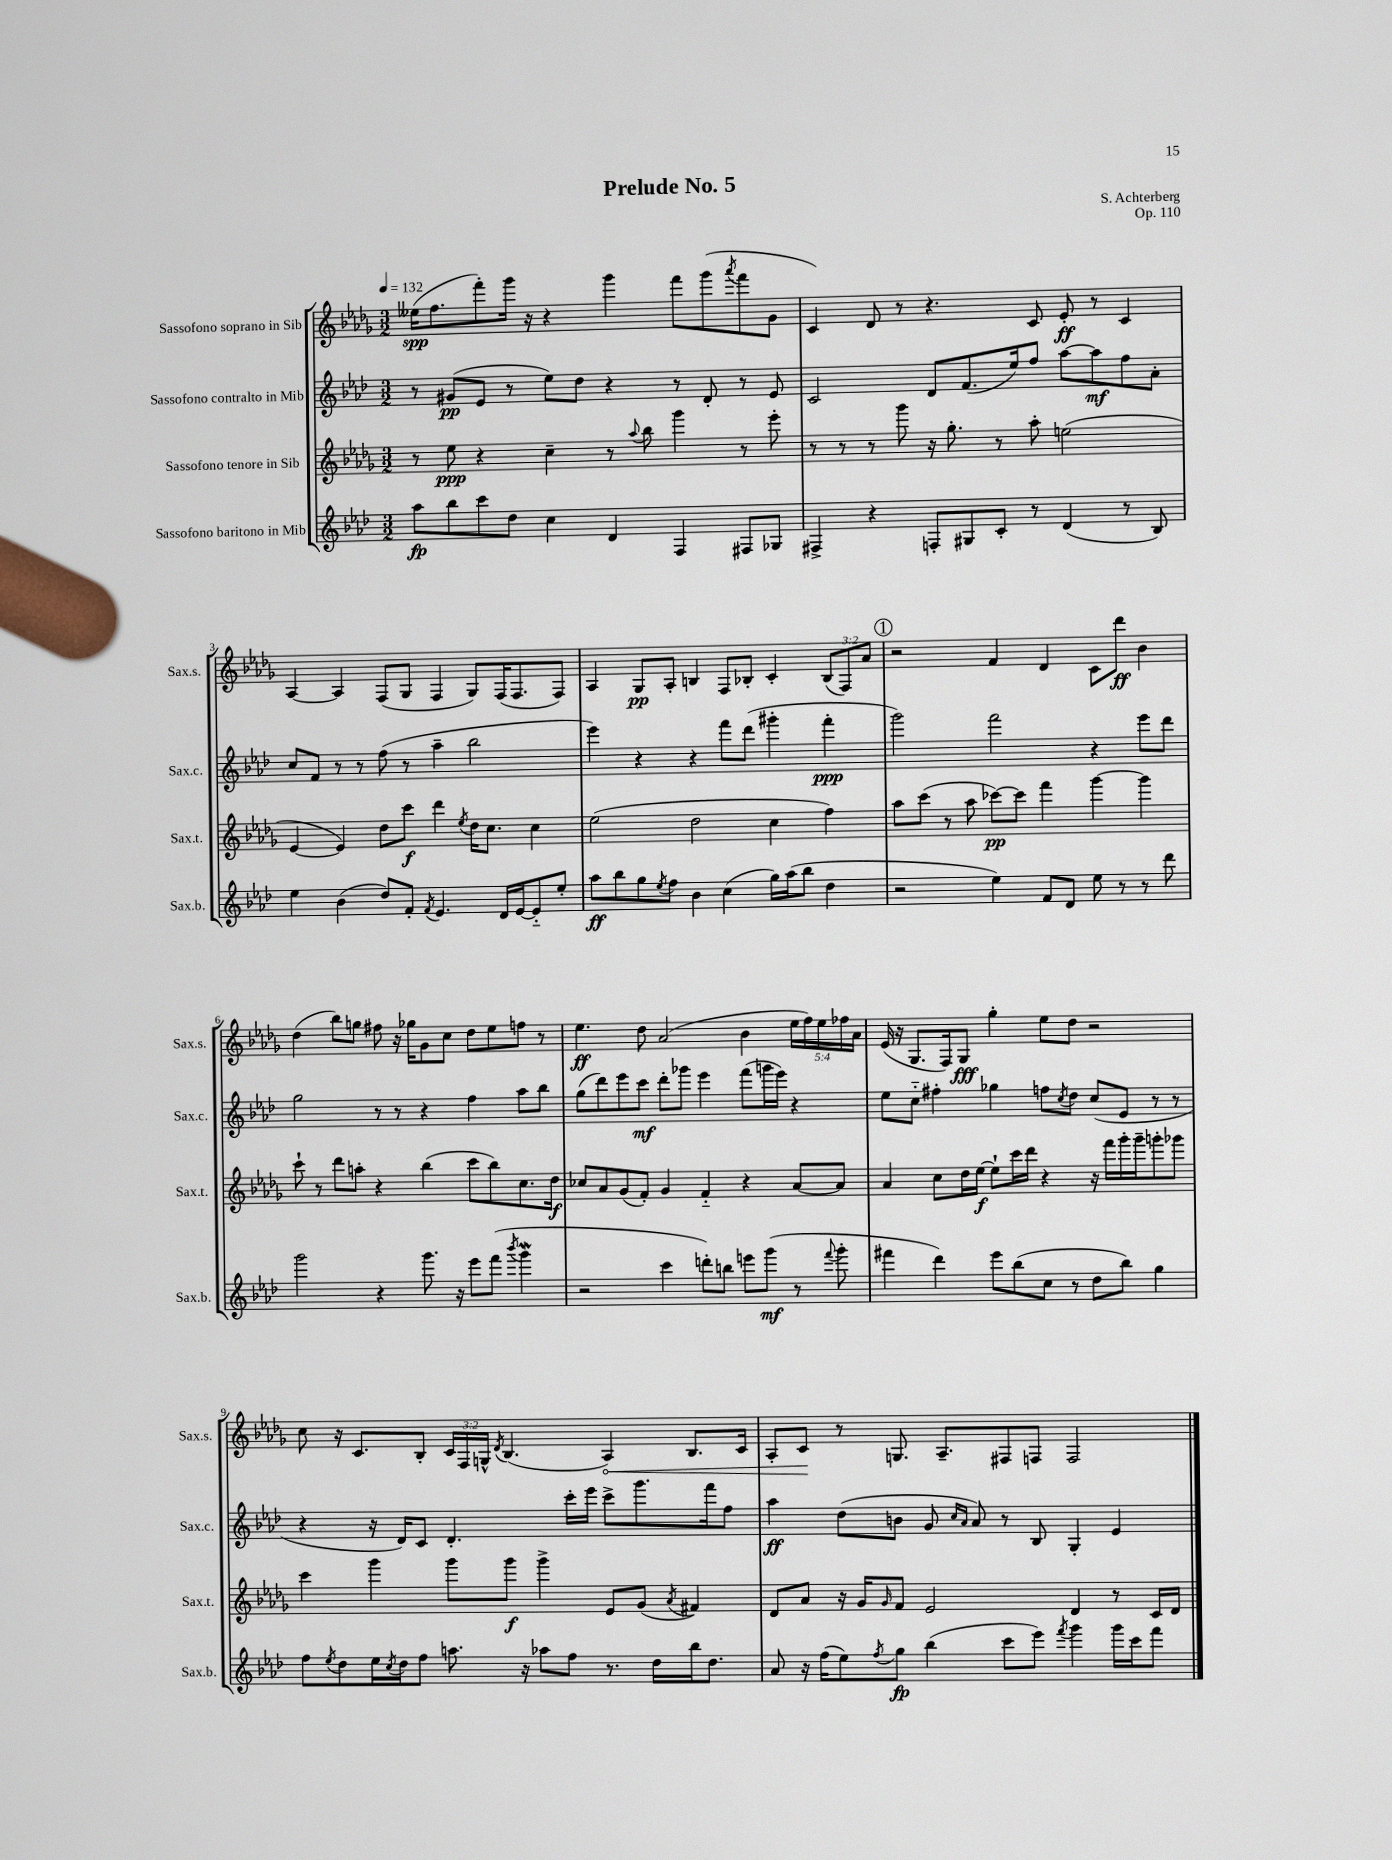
\header { title = "Prelude No. 5" composer = "S. Achterberg" opus = "Op. 110" }
<<
\new StaffGroup <<
\new Staff = "s0" \with { instrumentName = "Sassofono soprano in Sib" shortInstrumentName = "Sax.s." } {
    \clef treble \key des \major \numericTimeSignature \time 3/2 \override Staff.TupletNumber.text = #tuplet-number::calc-fraction-text \tempo 4 = 132
    eeses''16\spp( f''8. f'''8-.) ges'''16 r16 r4 ges'''4 f'''8 ges'''8( \acciaccatura { aes'''8 } f'''8 ges'8 |
    c'4) des'8 r8 r4. c'8 ees'8-.\ff r8 c'4 |
    aes4~ aes4 f8( ges8 f4 ges8) f16( f8. f8) |
    aes4 ges8\pp aes8-. b4 f8 bes8-. c'4-. \tuplet 3/2 { bes8( f8) aes'8 } |
    \mark \markup { \circle "1" } r2 f'4 des'4 c'8 des'''8\ff bes'4 |
    des''4( bes''8) g''8 fis''8 r16 ges''16 ges'8 c''8 des''8 ees''8 f''8 r8 |
    ees''4.\ff des''8 aes'2( bes'4 \tuplet 5/4 { ees''16 f''16) ees''16 fes''16 aes'16 } |
    ees'16( r16 ges8. f16) ges8\fff ges''4-. ees''8 des''8 r2 |
    c''8 r16 c'8. bes8-. \tuplet 3/2 { c'16 f16 g16-^ } \acciaccatura { des'8 } bes4.( \once \override Hairpin.circled-tip = ##t aes4\<) bes8. c'16 |
    aes8-. c'8\! r8 g8. aes8.-- fis8 f8 f2 \bar "|." |
}
\new Staff = "s1" \with { instrumentName = "Sassofono contralto in Mib" shortInstrumentName = "Sax.c." } {
    \clef treble \key aes \major \numericTimeSignature \time 3/2
    r8 gis'8\pp( ees'8 r8 ees''8) des''8 r4 r8 des'8-. r8 ees'8 |
    c'2 des'8 f'8.( ees''16) f''8 aes''8~ aes''8\mf f''8 aes'8-. |
    c''8 f'8 r8 r8 f''8( r8 aes''4-- bes''2 |
    ees'''4) r4 r4 f'''8 des'''8( gis'''4-. f'''4-.\ppp |
    \mark \markup { \circle "1" } g'''2) f'''2 r4 ees'''8 des'''8 |
    g''2 r8 r8 r4 f''4 aes''8 bes''8 |
    g''8( des'''8) ees'''8 c'''8\mf des'''8-. ges'''8 ees'''4 f'''8( g'''16 ees'''16) r4 |
    ees''8 c''8-_ fis''4-. ges''4 f''8 \acciaccatura { c''8 } des''8 c''8( ees'8 r8 r8 |
    r4 r16 des'16) c'8 des'4.-. c'''16-. ees'''16 c'''8-> g'''8. f'''16 f''8 |
    aes''4\ff des''8( b'8 g'8 \grace { c''16 aes'16 } aes'8) r8 bes8 g4-. ees'4 \bar "|." |
}
\new Staff = "s2" \with { instrumentName = "Sassofono tenore in Sib" shortInstrumentName = "Sax.t." } {
    \clef treble \key des \major \numericTimeSignature \time 3/2
    r8 ees''8\ppp r4 c''4-- r8 \appoggiatura { aes''8 } bes''8 ges'''4 r8 ees'''8-. |
    r8 r8 r8 ges'''8 r16 ges''8.-. r8 aes''8-. e''2( |
    ees'4~ ees'4) des''8 c'''8\f des'''4 \acciaccatura { ees''8 } des''16 c''8. c''4 |
    ees''2( des''2 c''4 f''4) |
    \mark \markup { \circle "1" } aes''8 c'''8( r8 aes''8 ces'''8~\pp) ces'''8 f'''4 ges'''4~ ges'''4 |
    c'''8-! r8 des'''8 a''8-. r4 bes''4( c'''8 bes''8) c''8. des''16\f |
    ces''8 aes'8 ges'8( f'8-.) ges'4 f'4-_ r4 aes'8~ aes'8 |
    aes'4 c''8 des''16 ees''16~\f ees''8-! c'''16 des'''16 r4 r16 f'''16 ges'''16-. ges'''16-- g'''8-. ges'''8 |
    c'''4 ges'''4 ges'''8 ges'''8\f ges'''4-> ees'8 ges'8( \acciaccatura { aes'8 } fis'4) |
    des'8 aes'8 r16 ges'16 \grace { ges'16 } f'8 ees'2 des'4 r8 c'16 des'16 \bar "|." |
}
\new Staff = "s3" \with { instrumentName = "Sassofono baritono in Mib" shortInstrumentName = "Sax.b." } {
    \clef treble \key aes \major \numericTimeSignature \time 3/2
    aes''8\fp bes''8 c'''8 des''8 c''4 des'4 f4 fis8 ges8 |
    fis4-> r4 f8-. gis8 c'8-. r8 des'4( r8 bes8) |
    ees''4 bes'4( des''8) f'8-. \acciaccatura { f'8 } ees'4. des'16 ees'16~ ees'8-_ ees''8-. |
    aes''8\ff bes''8 g''8 \acciaccatura { ees''8 } f''8 bes'4 c''4( g''16) aes''16( bes''8 des''4 |
    \mark \markup { \circle "1" } r2 ees''4) f'8 des'8 ees''8 r8 r8 des'''8 |
    g'''2 r4 g'''8. r16 ees'''8 f'''8( \acciaccatura { bes'''8 } g'''4\mordent |
    r2 c'''4 d'''8-.) b''8 e'''8 g'''8\mf( r8 \appoggiatura { f'''8 } g'''8-. |
    fis'''4 des'''4) ees'''8 bes''8( c''8 r8 des''8 bes''8) g''4 |
    f''8 \acciaccatura { ees''8 } des''8 ees''16 \acciaccatura { c''8 } des''16 f''8 a''8. r16 aes''8 f''8 r8. des''16 bes''16 des''8. |
    aes'8 r16 f''16( ees''8) \acciaccatura { f''8 } g''8\fp bes''4( c'''8 ees'''8) \acciaccatura { f'''8 } g'''4 g'''16 c'''16 f'''8 \bar "|." |
}
>>
>>
